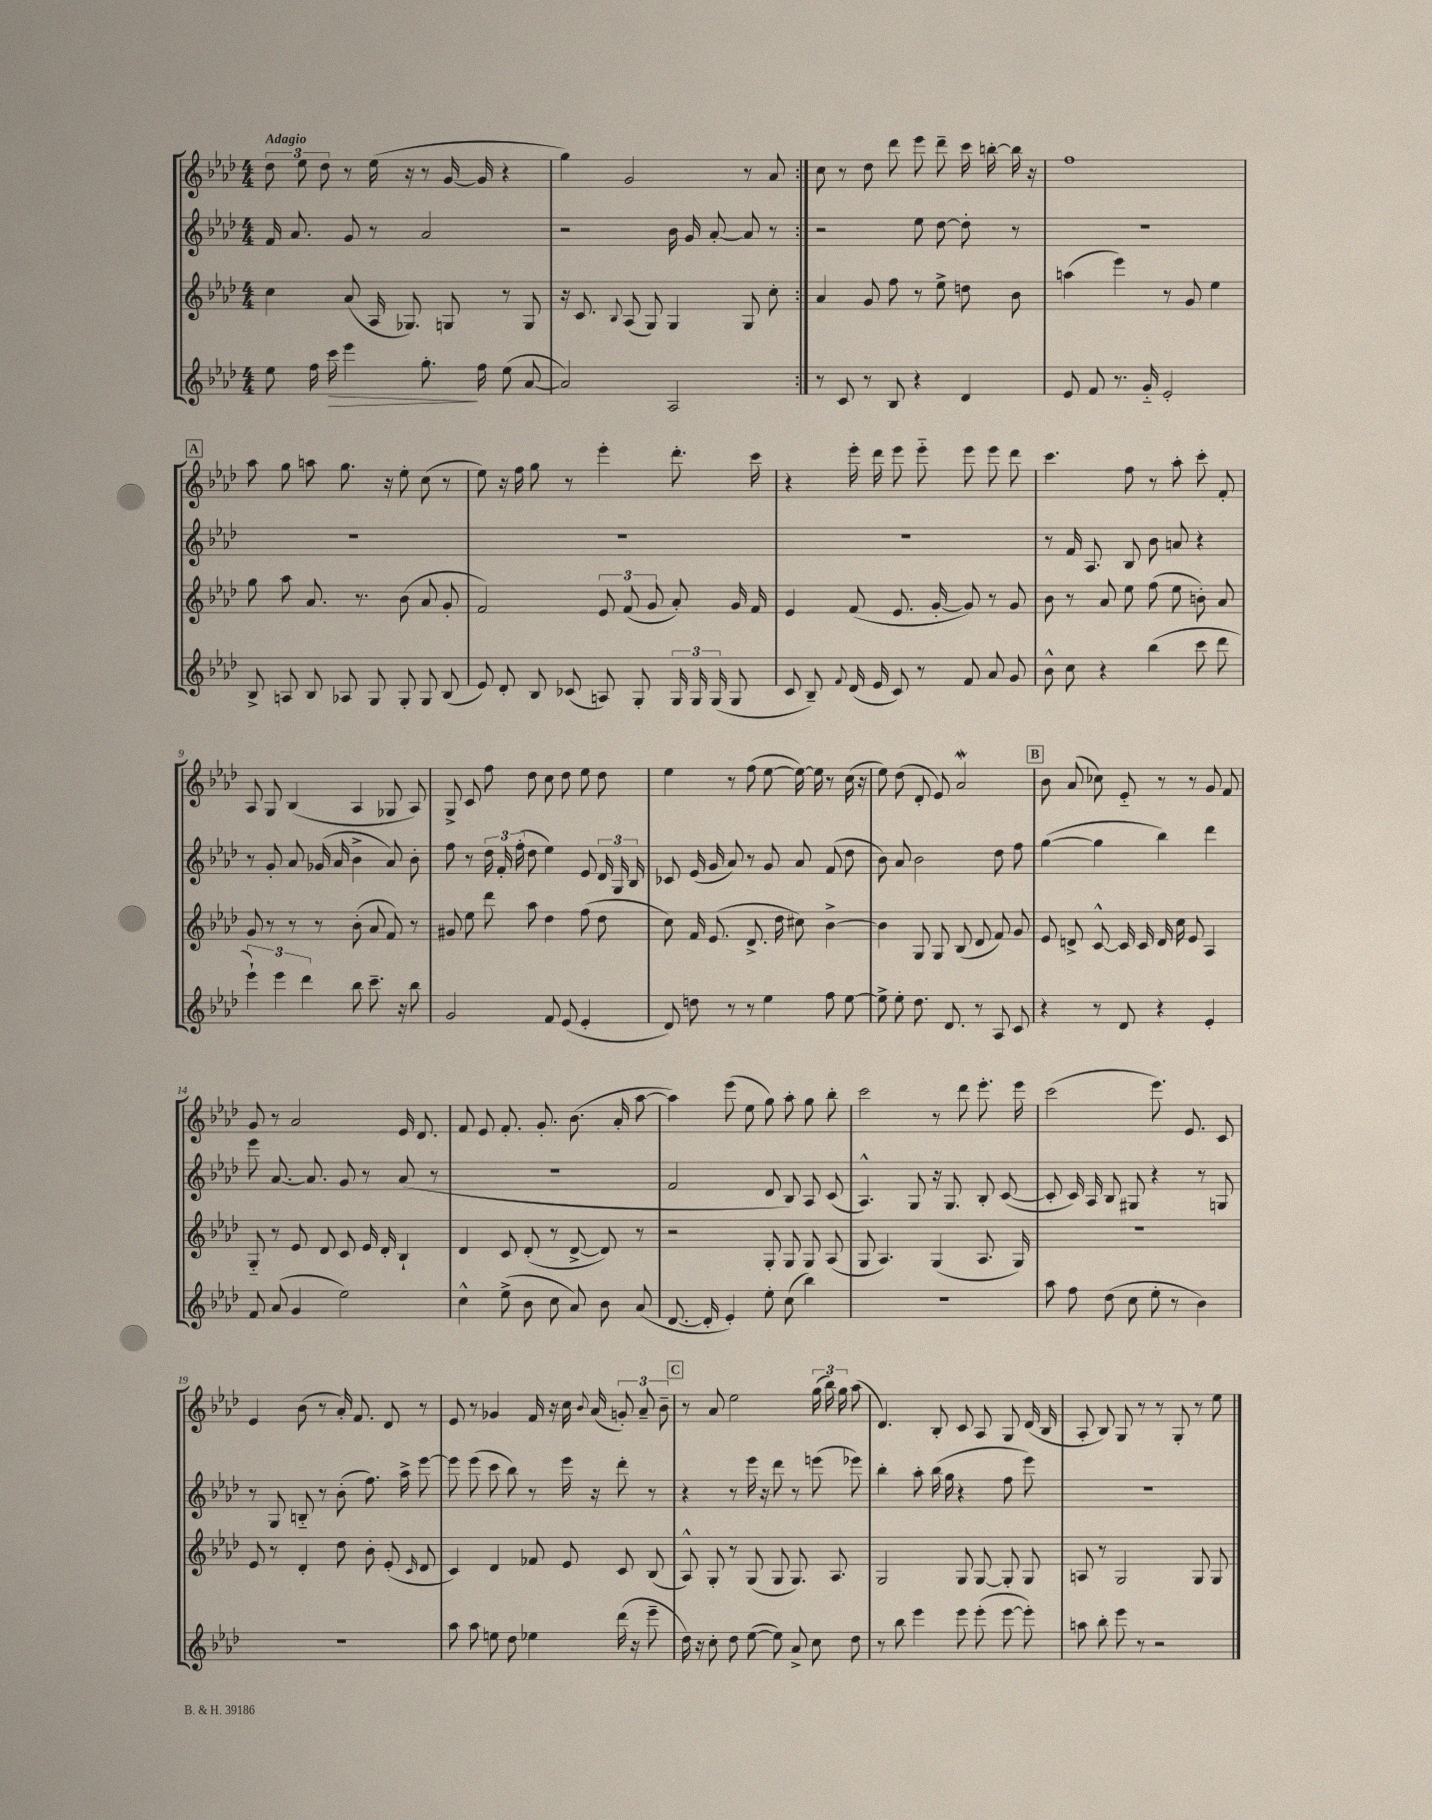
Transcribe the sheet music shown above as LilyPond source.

<<
\new StaffGroup <<
\new Staff = "s0" {
    \clef treble \key aes \major \numericTimeSignature \time 4/4 \tempo "Adagio"
    \autoBeamOff \repeat volta 2 { \tuplet 3/2 { des''8 ees''8 des''8 } r8 ees''16( r16 r8 g'16~ g'16 r4 |
    g''4) g'2 r8 aes'8 | }
    c''8 r8 des''8 des'''8 ees'''8 des'''8-- c'''16 b''16~-. b''16 r16 |
    f''1 |
    \mark \markup { \box "A" } aes''8 g''8 a''8 g''8. r16 ees''8-. c''8( r8 |
    ees''8) r16 f''16 g''8 r8 ees'''4-. des'''8.-. c'''16 |
    r4 ees'''16-. des'''16 ees'''8 ees'''8-_ ees'''8 ees'''8 des'''8 |
    c'''4. f''8 r8 aes''8-. c'''8-. f'8-. |
    aes8 g8 bes4( aes4 ges8 aes8) |
    g8-> c'8 f''8 des''8 c''8 des''8 ees''8 des''8 |
    ees''4 r8 f''8( ees''8~ ees''16~) ees''16 r8 c''16( r16 |
    ees''8) des''8( des'8-. ees'8) aes'2\mordent |
    \mark \markup { \box "B" } bes'8 aes'8( ces''8) ees'8-_ r8 r8 g'8 f'8 |
    g'8 r8 aes'2 ees'16 des'8. |
    f'8 ees'8 f'8.-. g'8.-. bes'8.( aes'16-. aes''8~ |
    aes''4) ees'''8( ees''8 g''8) aes''8-. g''8 bes''8-. |
    c'''2 r8 des'''8 ees'''8.-. ees'''16 |
    c'''2( ees'''8.) ees'8. c'8 |
    ees'4 bes'8( r8 aes'16-.) f'8. des'8 r8 |
    ees'8 r8 ges'4 f'16 r16 c''16 \appoggiatura { bes'8 } aes'16( \tuplet 3/2 { g'8-.) aes'8-- bes'8-- } |
    \mark \markup { \box "C" } r8 aes'8 ees''2 \tuplet 3/2 { g''16( bes''16) g''16 } aes''8( |
    des'4.) bes8-. c'8 aes8 g8 des'16( bes16 |
    aes8-. bes8) g8 r8 r8 g8-. r8 ees''8 \bar "|." |
}
\new Staff = "s1" {
    \clef treble \key aes \major \numericTimeSignature \time 4/4
    \autoBeamOff \repeat volta 2 { f'16 aes'8. g'8 r8 aes'2 |
    r2 bes'16 g'16 aes'8~-. aes'8 r8 | }
    r2 ees''8 des''8~ des''8-. r8 |
    R1 |
    \mark \markup { \box "A" } R1 |
    R1 |
    R1 |
    r8 f'16 aes8. bes8 bes'8 a'8 r4 |
    r8 g'8-. aes'8 ges'16( aes'16 bes'4-> aes'8) bes'8-. |
    f''8 r8 \tuplet 3/2 { des''16 f'16-. f''16-.( } des''8 ees''4) ees'8 \tuplet 3/2 { des'16 g16 bes16 } |
    ces'8 ees'16( g'16 aes'8) r8 g'8 aes'8 f'8( des''8 |
    bes'8) aes'8 bes'2 des''8 f''8 |
    \mark \markup { \box "B" } g''4~( g''4 bes''4) des'''4 |
    ees'''8 aes'8.~ aes'8. g'8 r8 aes'8( r8 |
    R1 |
    f'2 des'8 bes8) aes8 c'8( |
    aes4.-^) g8 r16 g8. bes8-. c'8~( |
    c'8-. c'16) aes16 bes8 gis8 r4 r8 g8 |
    r8 g8 b8-_ r8 bes'8-.( f''8.) aes''16-> ees'''8~ |
    ees'''8 ees'''8( c'''8 bes''8) r8 ees'''16 r16 des'''8-. r8 |
    \mark \markup { \box "C" } r4 r8 ees'''16 r16 des'''8 r8 e'''8( ees'''8) |
    bes''4-. aes''8-. bes''16( g''16 r4 f''8 ees'''8) |
    R1 \bar "|." |
}
\new Staff = "s2" {
    \clef treble \key aes \major \numericTimeSignature \time 4/4
    \autoBeamOff \repeat volta 2 { c''4 aes'8( aes16 ges8.) g8 r8 g8 |
    r16 c'8. \appoggiatura { bes8 } aes8( g8) g4 g8 c''8-. | }
    aes'4 g'8 f''8 r8 ees''8-> d''8 bes'8 |
    a''4( ees'''4) r8 g'8 ees''4 |
    \mark \markup { \box "A" } g''8 aes''8 aes'8. r8. bes'8( aes'8 g'8-. |
    f'2) \tuplet 3/2 { ees'8 f'8( g'8 } aes'8-.) g'16 f'16 |
    ees'4 f'8( ees'8. g'16~-. g'8) r8 g'8 |
    bes'8 r8 aes'8 ees''8 f''8( ees''8 b'8-.) aes'8 |
    g'8 r8 r8 r8 bes'8-.( aes'8 f'8) r8 |
    gis'8 ees''8 des'''8 aes''8 des''4 f''8( des''8 |
    c''8) f'16 ees'8.( des'8.-> des''16 cis''8) bes'4~-> |
    bes'4 g8 g8 bes8( des'8 f'8) g'8 |
    \mark \markup { \box "B" } ees'8 d'8-> c'8~-^ c'16 c'16 d'16 c''16 ees'8 aes4 |
    g8-_ r8 ees'8 des'8 c'8 ees'16 des'16-. bes4-! |
    des'4 c'8 des'8-.( r8 des'8~-> des'8) r8 |
    r2 g8-. g8 g8 aes8( |
    g8 aes4.) g4( aes8. g16) |
    R1 |
    ees'8 r8 des'4-. des''8 bes'8-. ees'8-.( \grace { c'16 } des'8 |
    c'4) des'4 fes'8 ees'8 c'8 bes8( |
    \mark \markup { \box "C" } aes8-^) g8-. r8 g8( g8 g8.) aes8. |
    g2 g8 g8~ g8-. g8 |
    a8 r8 g2 g8 g8 \bar "|." |
}
\new Staff = "s3" {
    \clef treble \key aes \major \numericTimeSignature \time 4/4
    \autoBeamOff \repeat volta 2 { ees''8 f''16 c'''16\> ees'''4 g''8.-.\! f''16 ees''8( aes'8~ |
    aes'2) aes2 | }
    r8 c'8 r8 bes8 r4 des'4 |
    ees'8 f'8 r8. g'16-_ ees'2-. |
    \mark \markup { \box "A" } bes8-> a8 bes8 aes8 g8 g8-. g8 bes8( |
    ees'8) des'8-. bes8 ces'8( a8) g8-. \tuplet 3/2 { g16 g16 g16( } g8 |
    c'8 bes8--) \appoggiatura { f'8 } des'16( ees'16 c'8) r8 f'8 aes'8 g'8 |
    bes'8-^ c''8 r4 bes''4( c'''8 des'''8 |
    \tuplet 3/2 { ees'''4-!) ees'''4 des'''4 } bes''8 c'''8.-- r16 bes''8 |
    g'2 f'8 ees'8( ees'4-. |
    des'8) d''8 r8 r8 ees''4 f''8 ees''8~ |
    ees''8-> ees''8-. des''8. des'8. r8 aes8 c'8 |
    \mark \markup { \box "B" } r4 r8 des'8 r4 ees'4-. |
    f'8 aes'8( g'4 ees''2) |
    c''4-^ ees''8->( bes'8 c''8 aes'8) bes'8 aes'8( |
    des'8.~ des'16-. ees'4-.) ees''8-. c''8( bes''4) |
    R1 |
    aes''8 f''8 des''8( c''8 ees''8-. r8 bes'4) |
    R1 |
    aes''8 aes''8 e''8 des''8 ees''4 des'''16( r16 ees'''8-- |
    \mark \markup { \box "C" } des''16) r16 c''8-. des''8 ees''8~( ees''8) aes'8-> c''8 des''8 |
    r8 bes''8 ees'''4 ees'''8 ees'''8-.( ees'''8~ ees'''8-.) |
    a''8 bes''8-. ees'''8 r8 r2 \bar "|." |
}
>>
>>
